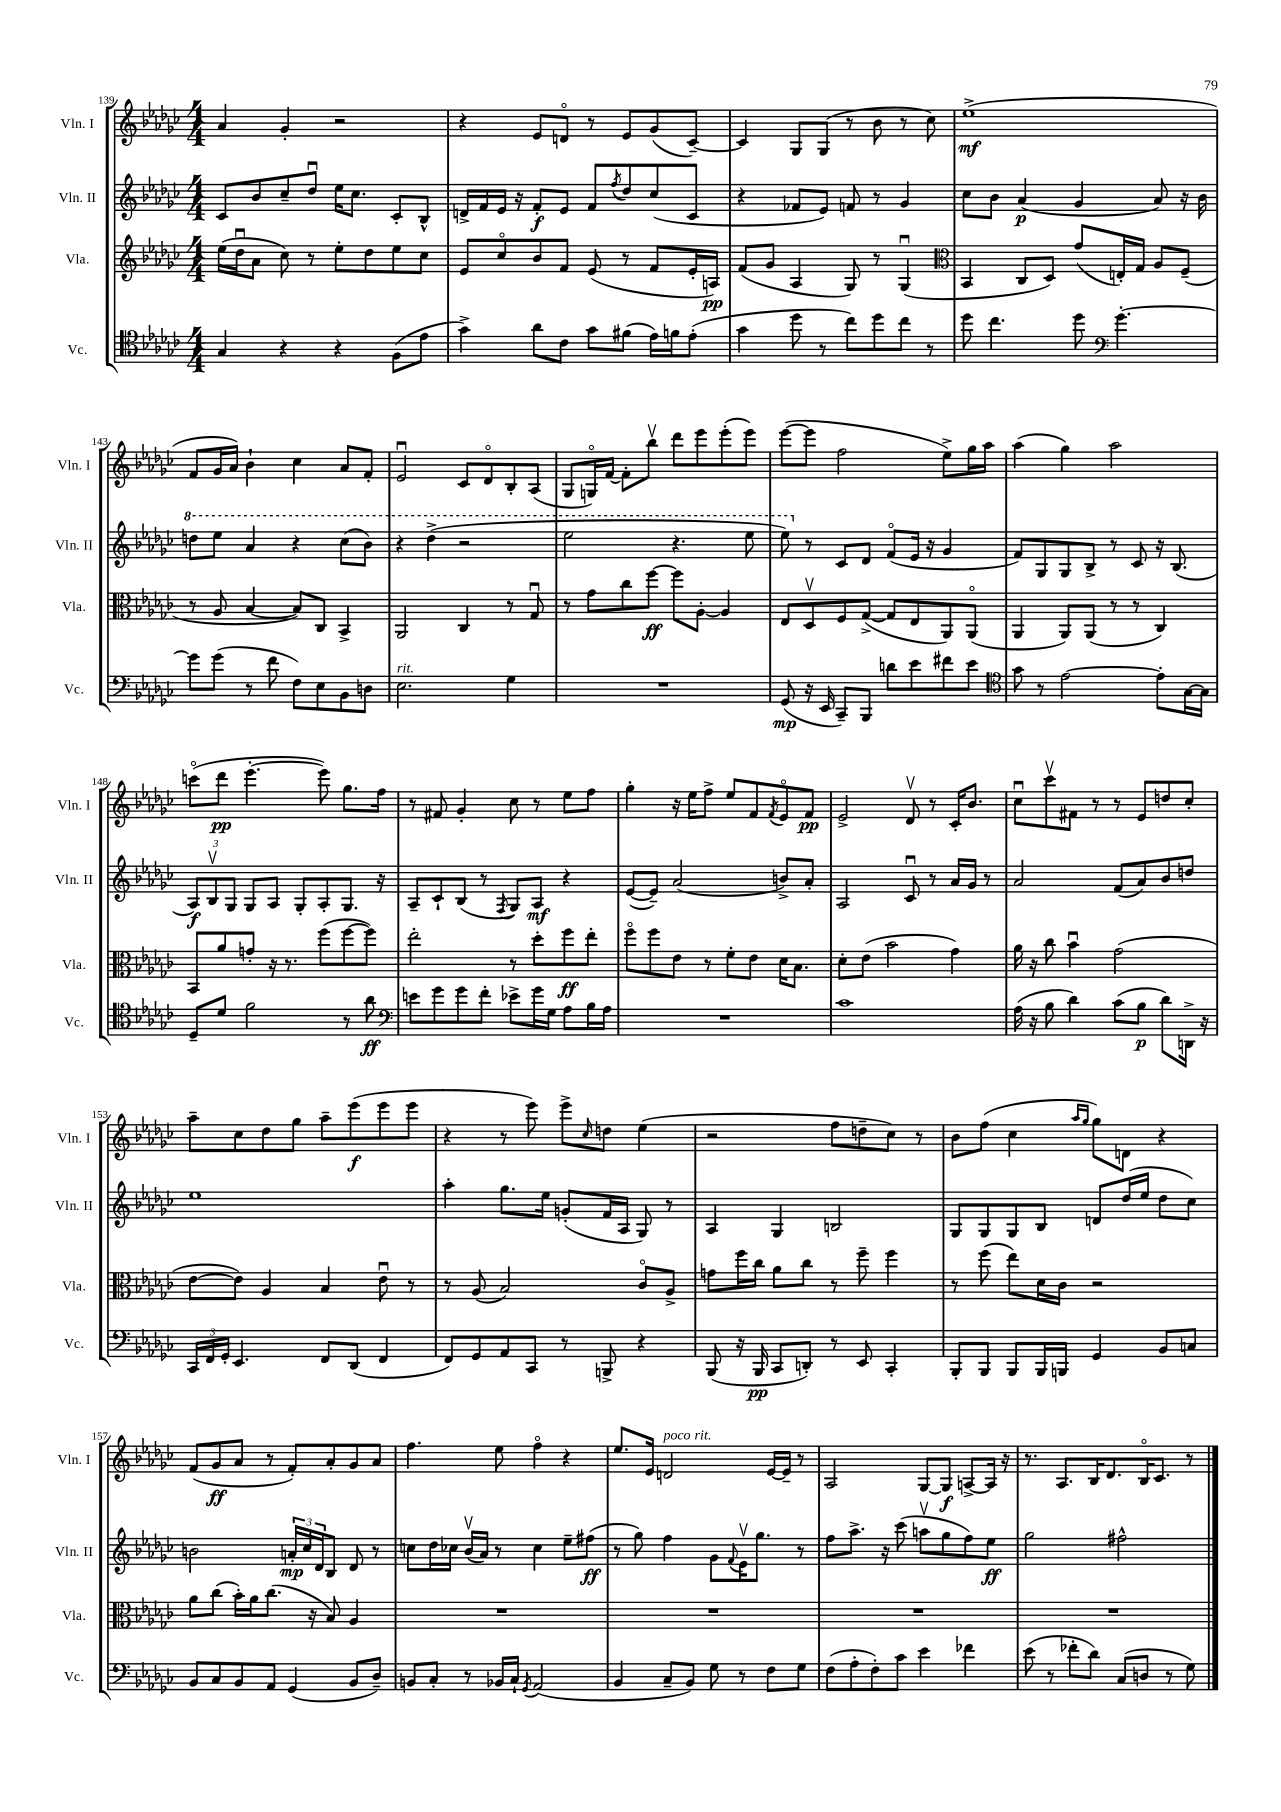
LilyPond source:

<<
\new StaffGroup <<
\new Staff = "s0" \with { instrumentName = "Vln. I" shortInstrumentName = "Vln. I" } {
    \clef treble \key ges \major \numericTimeSignature \time 4/4
    aes'4 ges'4-. r2 |
    r4 ees'8 d'8\flageolet r8 ees'8 ges'8( ces'8~--) |
    ces'4 ges8 ges8( r8 bes'8 r8 ces''8) |
    ees''1->\mf( |
    f'8 ges'16 aes'16) bes'4-! ces''4 aes'8 f'8-. |
    ees'2\downbow ces'8 des'8\flageolet bes8-. aes8( |
    ges8 g16\flageolet) f'16~ f'8-. bes''8\upbow des'''8 ees'''8 ees'''8-.( ees'''8) |
    ees'''8~( ees'''8 f''2 ees''8->) ges''16 aes''16 |
    aes''4( ges''4) aes''2 |
    c'''8\flageolet( des'''8\pp ees'''4.~-. ees'''8) ges''8. f''16 |
    r8 fis'8 ges'4-. ces''8 r8 ees''8 f''8 |
    ges''4-. r16 ees''16 f''8-> ees''8 f'8 \acciaccatura { f'8 } ees'8\flageolet f'8\pp |
    ees'2-> des'8\upbow r8 ces'16-. bes'8. |
    ces''8\downbow ces'''8\upbow fis'8 r8 r8 ees'8 d''8 ces''8-. |
    aes''8-- ces''8 des''8 ges''8 aes''8-- ees'''8\f( ees'''8 ees'''8 |
    r4 r8 ees'''8) ees'''8-> \grace { ces''16 } d''8 ees''4( |
    r2 f''8 d''8-- ces''8) r8 |
    bes'8 f''8( ces''4 \grace { aes''16 ges''16 } ges''8) d'8 r4 |
    f'8( ges'8\ff aes'8 r8 f'8-.) aes'8-. ges'8 aes'8 |
    f''4. ees''8 f''4\flageolet r4 |
    ees''8. ees'16 d'2^\markup { \italic "poco rit." } ees'16~ ees'16-- r8 |
    aes2 ges8~ ges8\f a8~-> a16 r16 |
    r8. aes8. bes16 des'8. bes16\flageolet ces'8. r8 \bar "|." |
}
\new Staff = "s1" \with { instrumentName = "Vln. II" shortInstrumentName = "Vln. II" } {
    \clef treble \key ges \major \numericTimeSignature \time 4/4
    ces'8 bes'8 ces''8-- des''8\downbow ees''16 ces''8. ces'8-. bes8-^ |
    d'16-> f'16 ees'16 r16 f'8-.\f ees'8 f'8 \acciaccatura { f''8 } des''8 ces''8( ces'8 |
    r4 fes'8 ees'8) f'8 r8 ges'4 |
    ces''8 bes'8 aes'4\p( ges'4 aes'8) r16 bes'16 |
    \ottava #1 d'''8 ees'''8 aes''4 r4 ces'''8( bes''8) |
    r4 des'''4->( r2 |
    ees'''2 r4. ees'''8 |
    ees'''8) \ottava #0 r8 ces'8 des'8 f'8\flageolet( ees'16 r16 ges'4 |
    f'8) ges8 ges8 bes8-> r8 ces'8 r16 bes8.( |
    \tuplet 3/2 { aes8\f) bes8\upbow ges8 } ges8 aes8 ges8-. aes8-. ges8. r16 |
    aes8-- ces'8-! bes8( r8 \acciaccatura { f8 } ges8) aes8\mf r4 |
    ees'8~( ees'8--) aes'2( b'8->) aes'8-. |
    aes2 ces'8\downbow r8 aes'16 ges'16 r8 |
    aes'2 f'8( aes'8) bes'8 d''8 |
    ees''1 |
    aes''4-. ges''8. ees''16 g'8-.( f'16 aes16 ges8) r8 |
    aes4 ges4 b2 |
    ges8 ges8 ges8 bes8 d'8 des''16( ees''16 des''8 ces''8) |
    b'2 \tuplet 3/2 { a'16-.\mp ces''16 des'16 } bes8 des'8 r8 |
    c''8 des''16 ces''16 bes'16\upbow( aes'16) r8 ces''4 ees''8-- fis''8\ff( |
    r8 ges''8) f''4 ges'8 \appoggiatura { f'8 } ees'16\upbow ges''8. r8 |
    f''8 aes''8.-> r16 ces'''8( a''8\upbow ges''8 f''8) ees''8\ff |
    ges''2 fis''2-^ \bar "|." |
}
\new Staff = "s2" \with { instrumentName = "Vla." shortInstrumentName = "Vla." } {
    \clef treble \key ges \major \numericTimeSignature \time 4/4
    ees''16( des''16\downbow aes'8 ces''8) r8 ees''8-. des''8 ees''8 ces''8 |
    ees'8 ces''8\flageolet bes'8 f'8 ees'8( r8 f'8 ees'16-. a16\pp) |
    f'8( ges'8 aes4 ges8) r8 ges4\downbow( |
    \clef alto bes,4 ces8 des8) ges'8( e16-.) ges16 aes8 f8--( |
    r8 aes8 bes4~ bes8) ces8 bes,4-> |
    aes,2 ces4 r8 ges8\downbow |
    r8 ges'8 ces''8 f''8~\ff f''8 aes8~-. aes4 |
    ees8 des8\upbow f8 ges8~->( ges8 ees8 aes,8) aes,8\flageolet( |
    aes,4 aes,8) aes,8( r8 r8 ces4) |
    bes,8 aes'8 g'8-. r16 r8. f''8( f''8~ f''8) |
    ees''2-. r8 des''8-. f''8\ff ees''8-. |
    f''8\flageolet f''8 ees'8 r8 f'8-. ees'8 des'16 bes8. |
    des'8-. ees'8( bes'2 ges'4) |
    aes'16 r16 ces''8 bes'4\downbow ges'2( |
    ees'8~ ees'8) aes4 bes4 ees'8\downbow r8 |
    r8 aes8( bes2) ces'8\flageolet aes8-> |
    g'8 f''16 ces''16 aes'8 ces''8 r8 f''8-- f''4 |
    r8 f''8( ees''8) des'16 ces'16 r2 |
    aes'8 ces''8( bes'16-.) aes'16 ces''8.( r16 bes8) aes4 |
    R1 |
    R1 |
    R1 |
    R1 \bar "|." |
}
\new Staff = "s3" \with { instrumentName = "Vc." shortInstrumentName = "Vc." } {
    \clef tenor \key ges \major \numericTimeSignature \time 4/4
    ges4 r4 r4 f8( ees'8 |
    ges'4->) aes'8 ces'8 ges'8 fis'8( ees'16) f'16 ees'8-.( |
    ges'4 des''8 r8 ces''8) des''8 ces''8 r8 |
    des''8 ces''4. des''8 \clef bass ges'4.~-. |
    ges'8 ges'8( r8 f'8 f8) ees8 bes,8 d8 |
    ees2.^\markup { \italic "rit." } ges4 |
    R1 |
    ges,8\mp( r16 ees,16 ces,8--) bes,,8 d'8 ees'8 fis'8 ees'8 |
    \clef tenor ges'8 r8 ees'2~ ees'8-. ges16~ ges16 |
    des8-- des'8 f'2 r8 aes'8\ff |
    \clef bass e'8 ges'8 ges'8 f'8-. ees'8-> ges'16 ges16 aes8 bes16 aes16 |
    R1 |
    ces'1 |
    aes16( r16 bes8 des'4) ces'8( bes8\p des'8) d,16-> r16 |
    \tuplet 3/2 { ces,16 f,16 ges,16-. } ees,4. f,8 des,8( f,4 |
    f,8) ges,8 aes,8 ces,8 r8 b,,8-> r4 |
    bes,,8( r16 bes,,16\pp ces,8 d,8-.) r8 ees,8 ces,4-. |
    bes,,8-. bes,,8 bes,,8 bes,,16 b,,16 ges,4 bes,8 c8 |
    bes,8 ces8 bes,8 aes,8 ges,4( bes,8 des8--) |
    b,8 ces8-. r8 bes,16 ces16-! \acciaccatura { ges,8 } aes,2( |
    bes,4 ces8-- bes,8) ges8 r8 f8 ges8 |
    f8( aes8-. f8-.) ces'8 ees'4 fes'4 |
    ees'8( r8 fes'8-. des'8) ces8( d8 r8 ges8) \bar "|." |
}
>>
>>
\layout { \context { \Score currentBarNumber = #139 } }
